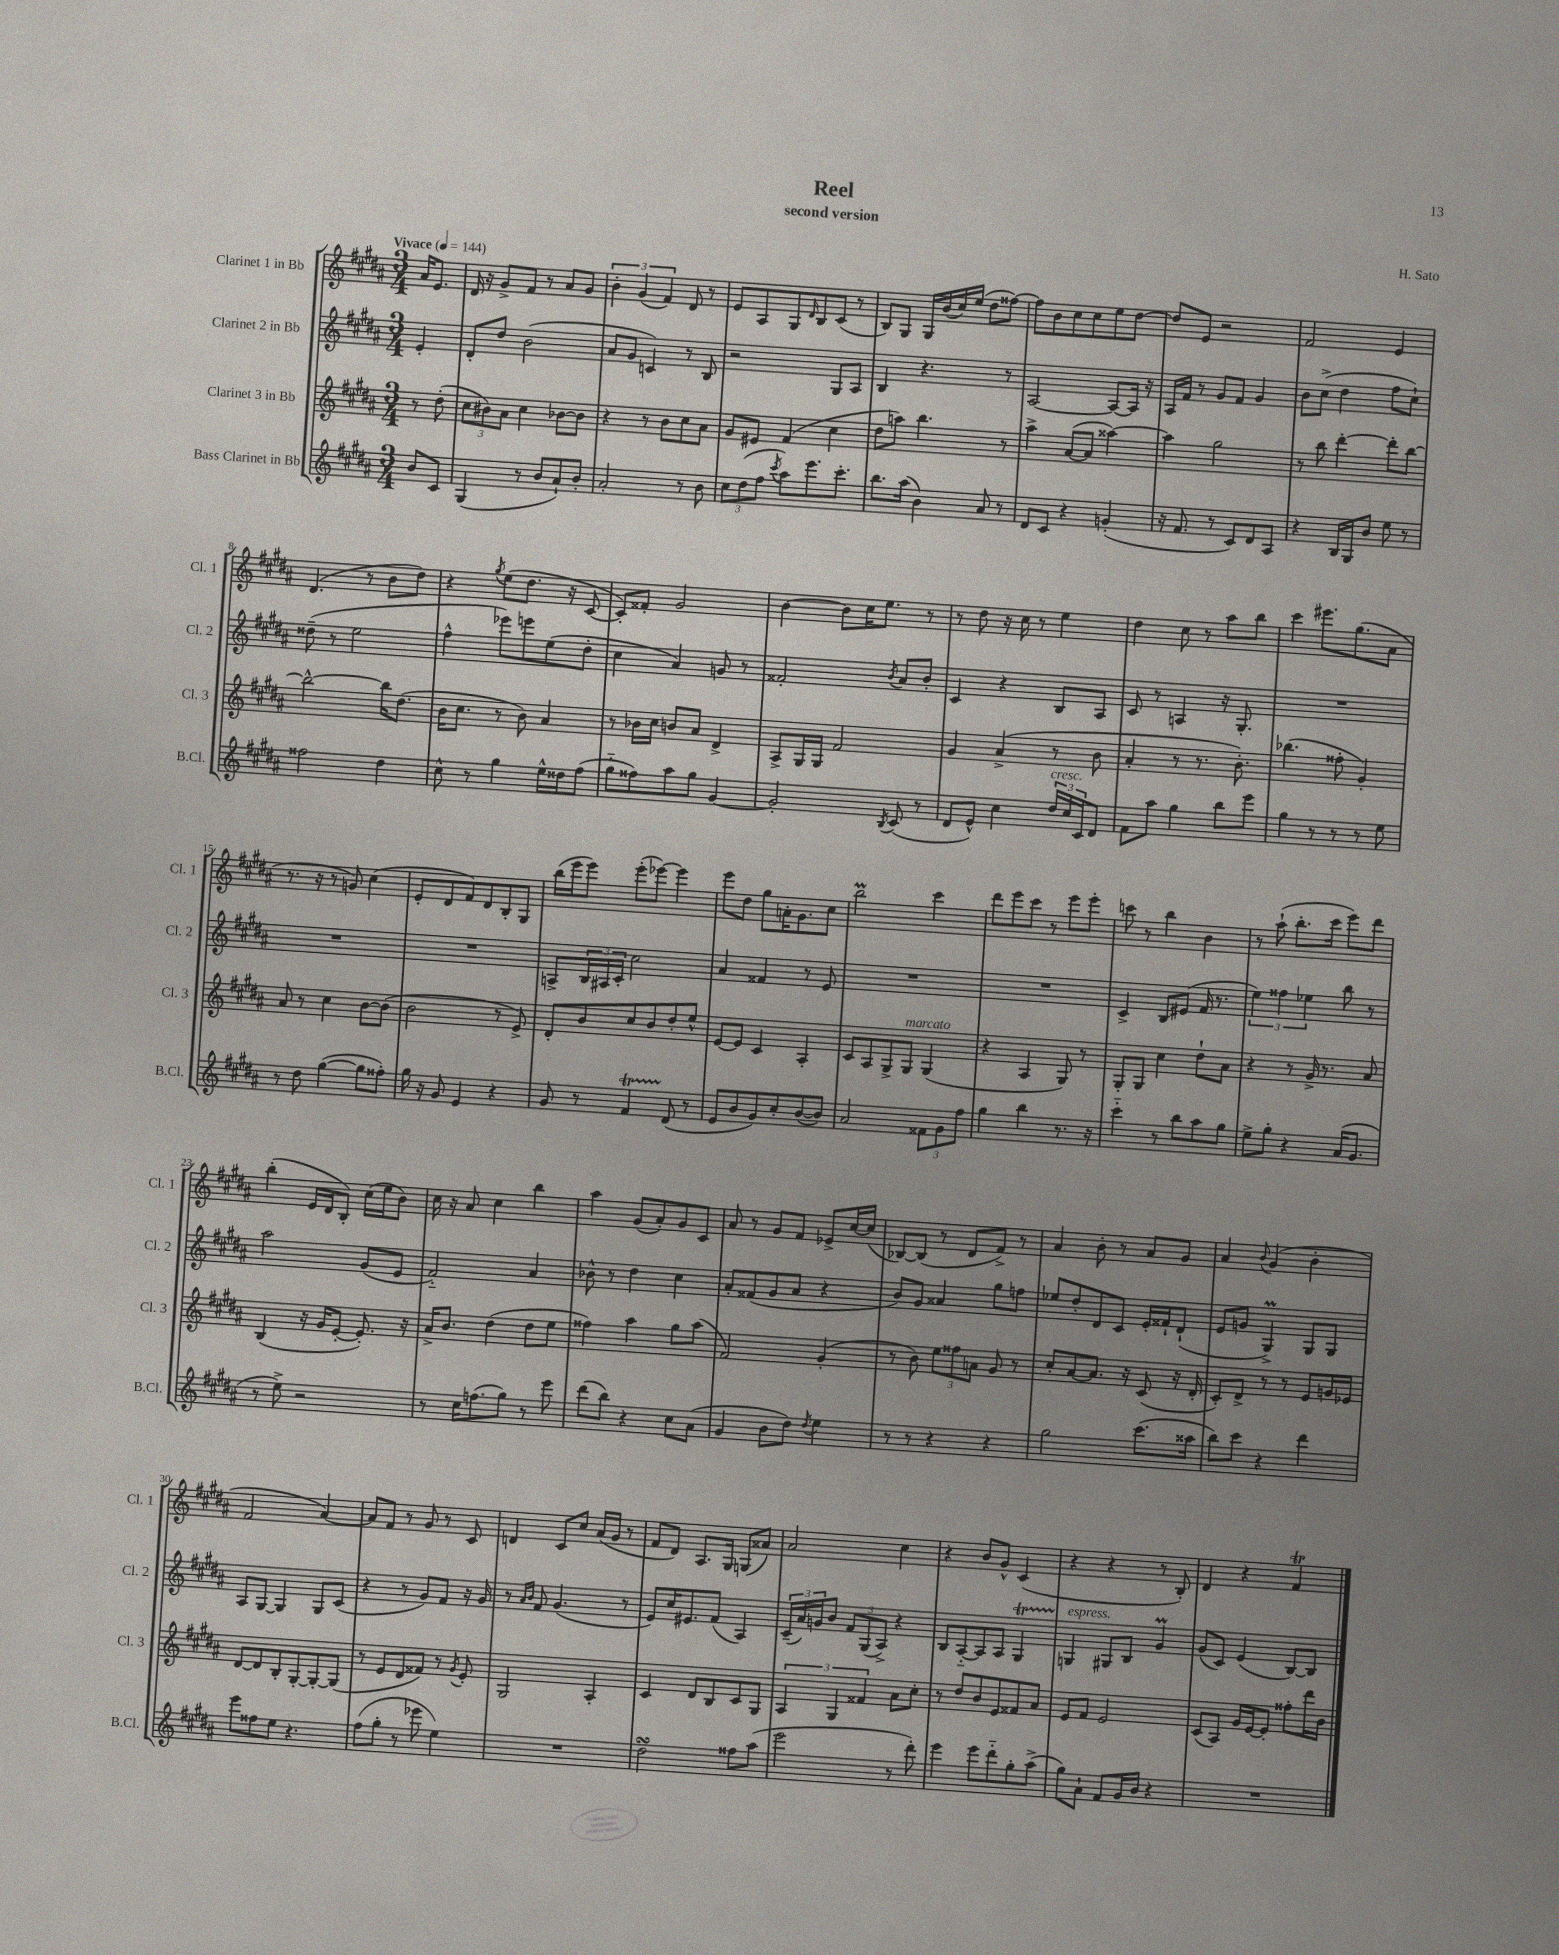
\header { title = "Reel" composer = "H. Sato" subtitle = "second version" }
<<
\new StaffGroup <<
\new Staff = "s0" \with { instrumentName = "Clarinet 1 in Bb" shortInstrumentName = "Cl. 1" } {
    \clef treble \key b \major \numericTimeSignature \time 3/4 \partial 4 \tempo "Vivace" 4 = 144
    ais'16 e'8. |
    dis'16 r16 gis'8-> fis'8 r8 ais'8 gis'8 |
    \tuplet 3/2 { b'4-. gis'4( fis'4) } dis'8 r8 |
    e'8 ais8 gis8 \grace { dis'16 } b8 cis'8( r8 |
    b8) gis8 gis16 b'16( cis''16) e''16( dis''8 fisis''8~) |
    fisis''8 b'8 cis''8 cis''8 e''8 dis''8~ |
    dis''8 e'8 r2 |
    fis'2 e'4 |
    dis'4.( r8 b'8 dis''8) |
    r4 \acciaccatura { gis''8 } e''8( dis''8. r16 cis'8~ |
    cis'8-.) fisis'8-. gis'2 |
    b'4~ b'8 cis''16 e''8. r8 |
    r8 dis''8 r16 cis''16 r8 e''4 |
    dis''4 cis''8 r8 ais''8 b''8 |
    cis'''4 eis'''8. gis''8.( ais'8 |
    r8. r16 r8 g'8) cis''4( |
    e'8-. dis'8 fis'8) dis'8 b8-. gis8 |
    b''16( e'''16 e'''8) e'''8-.( ees'''8~) ees'''4 |
    e'''8 dis''8 gis''8 a'16-. gis'8. cis''8 |
    b''2\prall cis'''4 |
    dis'''8 e'''8 cis'''8 r8 e'''8 e'''8-. |
    c'''8 r8 b''4 b'4 |
    r8 ais''8-!( b''8.-. cis'''16 e'''8) dis'''8 |
    b''4-.( e'16 dis'16 b8-.) cis''16( e''16 b'8) |
    cis''16 r16 ais'8 cis''4 b''4 |
    ais''4 gis'8( ais'8-.) gis'8 cis'8 |
    ais'8 r8 gis'8 fis'8 ees'8-> cis''16~ cis''16( |
    bes8~) bes8( r8 dis'8 fis'8->) r8 |
    ais'4 b'8-. r8 ais'8 gis'8 |
    ais'4 \appoggiatura { b'8 } gis'4( b'4-. |
    fis'2 ais'4~) |
    ais'8 fis'8 r8 gis'8 r8 cis'8 |
    d'4 cis'8 cis''8 ais'16( gis'16 r8 |
    fis'8 dis'8) ais8. gis16 g8( aisis'8) |
    ais'2 cis''4 |
    r4 b'8 gis'8-^ cis'4( |
    r4 r4 r8 b8-.) |
    dis'4 r4 fis'4\trill \bar "|." |
}
\new Staff = "s1" \with { instrumentName = "Clarinet 2 in Bb" shortInstrumentName = "Cl. 2" } {
    \clef treble \key b \major \numericTimeSignature \time 3/4 \partial 4
    e'4-. |
    dis'8-. dis''8 b'2( |
    ais'8 gis'8 c'4) r8 b8 |
    r2 gis8 ais8 |
    b4 r4. r8 |
    ais2~ ais8~ ais16 r16 |
    ais16 fis'16 r8 gis'8 fis'8 gis'4 |
    b'8 cis''8->( dis''4 fis''8 cis''8-!) |
    disis''8--( r8 e''2 |
    fis''4-^ ees'''8) e'''8 e''8( dis''8-. |
    cis''4 ais'4) g'8 r8 |
    fisis'2-. \acciaccatura { b'8 } ais'8 b'8-. |
    cis'4 r4 b8 ais8 |
    cis'8 r8 a4 r16 gis8.-. |
    R2. |
    R2. |
    R2. |
    a8-> \tuplet 3/2 { b16 ais16 cis'16-. } cis''2 |
    ais'4 fisis'4 r8 e'8 |
    R2. |
    R2. |
    cis'4-> b8 eis'8( fis'16 r8. |
    \tuplet 3/2 { e''4) fisis''4 ees''4 } b''8 r8 |
    ais''2 gis'8( e'8 |
    fis'2-_) ais'4 |
    bes'8-^ r8 dis''4 cis''4 |
    ais'8-. fisis'8( gis'8 ais'8 r4 |
    b'8) gis'8 aisis'4 gis''8 f''8 |
    ees''8 dis''8-. dis'8 cis'8 e'16-. fisis'16-! dis'8-!( |
    e'8 g'8 gis4->\prall) gis8 gis8 |
    ais8 gis8~ gis4 gis8 cis'8( |
    r4 r8 gis'8) fis'8 r16 gis'16 |
    r8 \grace { ais'16 b'16 } fis'8 gis'4.( r8 |
    e'8) cis''16 eis'8. fis'8( ais4) |
    \tuplet 3/2 { cis'16--( ais'16) g'16 } b'8 \tuplet 3/2 { fis'8 gis8( ais8->) } r4 |
    b8 ais8~-_ ais8 ais8 gis4\startTrillSpan |
    g4\stopTrillSpan^\markup { \italic "espress." } gis8 b8 gis'4\prall |
    gis'8( cis'8) e'4( b8~) b8 \bar "|." |
}
\new Staff = "s2" \with { instrumentName = "Clarinet 3 in Bb" shortInstrumentName = "Cl. 3" } {
    \clef treble \key b \major \numericTimeSignature \time 3/4 \partial 4
    r8 dis''8-.( |
    \tuplet 3/2 { cis''8 bis'8) ais'8 } cis''4 bes'8~ bes'8 |
    r4 r8 b'8 cis''8 ais'8 |
    gis'8 eis'8 fis'4( cis''4 |
    dis''8 a''8) b''4. r8 |
    ais''4-> ais'8~( ais'8 aisis''4~) |
    aisis''4 gis''2 |
    r8 b''8 dis'''4~-. dis'''8-. b''8~ |
    b''2~-^ b''16 dis''8.( |
    b'16 cis''8. r8 b'8) ais'4 |
    r8 bes'16 cis''16 b'8 ais'8 dis'4-> |
    ais8-> gis16 gis16 fis'2 |
    gis'4 ais'4->( r8 b'8 |
    ais'4-. r8 r8. b'8.-.) |
    bes''4.( fisis''8-. gis'4-.) |
    ais'8 r8 cis''4 b'8~ b'8( |
    b'2 r8 e'8->) |
    dis'8-. b'8 cis''8 b'8 dis''8-. e''8-^ |
    e'8~ e'8 cis'4 ais4-. |
    cis'8 ais8 gis8-> gis8^\markup { \italic "marcato" } gis4( |
    r4 ais4 gis8) r8 |
    gis8-. gis8 cis''4 dis''8-! ais'8 |
    r4 r8 gis'16-> r8. ais'8 |
    b4( r16 gis'16 e'8~-. e'8.-.) r16 |
    ais'16-> b'8. dis''4( dis''8 e''8 |
    fisis''4) ais''4 gis''8 ais''8( |
    fis'2) gis'4-.( |
    r8 b'8) \tuplet 3/2 { e''8 fisis''8 a'8 } gis'8 r8 |
    cis''8-. ais'8~ ais'8. r16 cis'8( r16 dis'16-. |
    cis'8-.) dis'8-> r8 r8 e'8 g'16 ees'16 |
    dis'8~ dis'8 b8-. gis8~-. gis8~-. gis8( |
    r8 e'8 dis'8 fisis'8) r8 \acciaccatura { gis'8 } e'8-. |
    gis2 ais4-. |
    cis'4 dis'8 b8 cis'8 gis8 |
    \tuplet 3/2 { ais4 gis4 fisis'4 } ais'8 cis''8-. |
    r8 dis''8 b'8 e'8 fisis'8 ais'8 |
    e'8 fis'8 e'2 |
    cis'8( ais8) gis'16 e'16~ e'8-. fisis''8-. dis'''16 b'16 \bar "|." |
}
\new Staff = "s3" \with { instrumentName = "Bass Clarinet in Bb" shortInstrumentName = "B.Cl." } {
    \clef treble \key b \major \numericTimeSignature \time 3/4 \partial 4
    b'8 cis'8 |
    gis4( r8 b'8 ais'8-!) b'8-. |
    ais'2-. r8 b'8 |
    \tuplet 3/2 { cis''8 dis''8( fis''8 } \acciaccatura { cis'''8 } ais''8) e'''8. cis'''8.-. |
    b''8. ais''16( b'4) ais'8 r8 |
    dis'8 cis'8 r4 g'4-.( |
    r16 fis'8. r8 cis'8) dis'8 ais8 |
    r4 b16 gis16 b'8 e''8 r8 |
    fisis''2 dis''4 |
    cis''8-^ r8 gis''4 e''16-^ disis''16 fis''8( |
    gis''8-_ fisis''8) ais''8 gis''8 gis'4~ |
    gis'2-. \acciaccatura { b8 } cis'8( r8 |
    dis'8 e'8-^) cis''4 \tuplet 3/2 { dis''16^\markup { \italic "cresc." } cis''16 cis'16 } dis'8 |
    fis'8 ais''8 gis''4 b''8 e'''8 |
    gis''4 r8 r8 r8 e''8 |
    r8 dis''8 gis''4~( gis''8 fisis''8-.) |
    gis''16 r16 gis'8 e'4 r4 |
    gis'8 r8 fis'4\startTrillSpan dis'8\stopTrillSpan( r8 |
    e'8 b'8 gis'8) cis''8-. b'8~( b'8) |
    ais'2 \tuplet 3/2 { fisis'8 gis'8 fis''8 } |
    gis''4 b''4 r8. r16 |
    cis'''4-_ r8 b''8 ais''8 gis''8 |
    e''8-> gis''8-. r4 ais'16( gis'8. |
    r8 e''8->) r2 |
    r8 cis''16 f''8.( gis''8) r8 e'''8 |
    dis'''8( b''8) r4 cis''8 ais'8( |
    gis'4 b'8 dis''8) \acciaccatura { dis''8 } e''4 |
    r8 r8 r4 r4 |
    gis''2 cis'''8.( aisis''16 |
    b''8) cis'''8 r4 dis'''4 |
    e'''8 fisis''8 e''8 r4. |
    fis''8( gis''8-. r8 ees'''8 e''4) |
    R2. |
    dis''2\turn fisis''8 ais''8( |
    e'''2 r8 dis'''8-.) |
    e'''4 e'''8 dis'''8-_ gis''8-. ais''8->( |
    gis''8) ais'8-! fis'8 gis'16 b'16 r4 |
    R2. \bar "|." |
}
>>
>>
